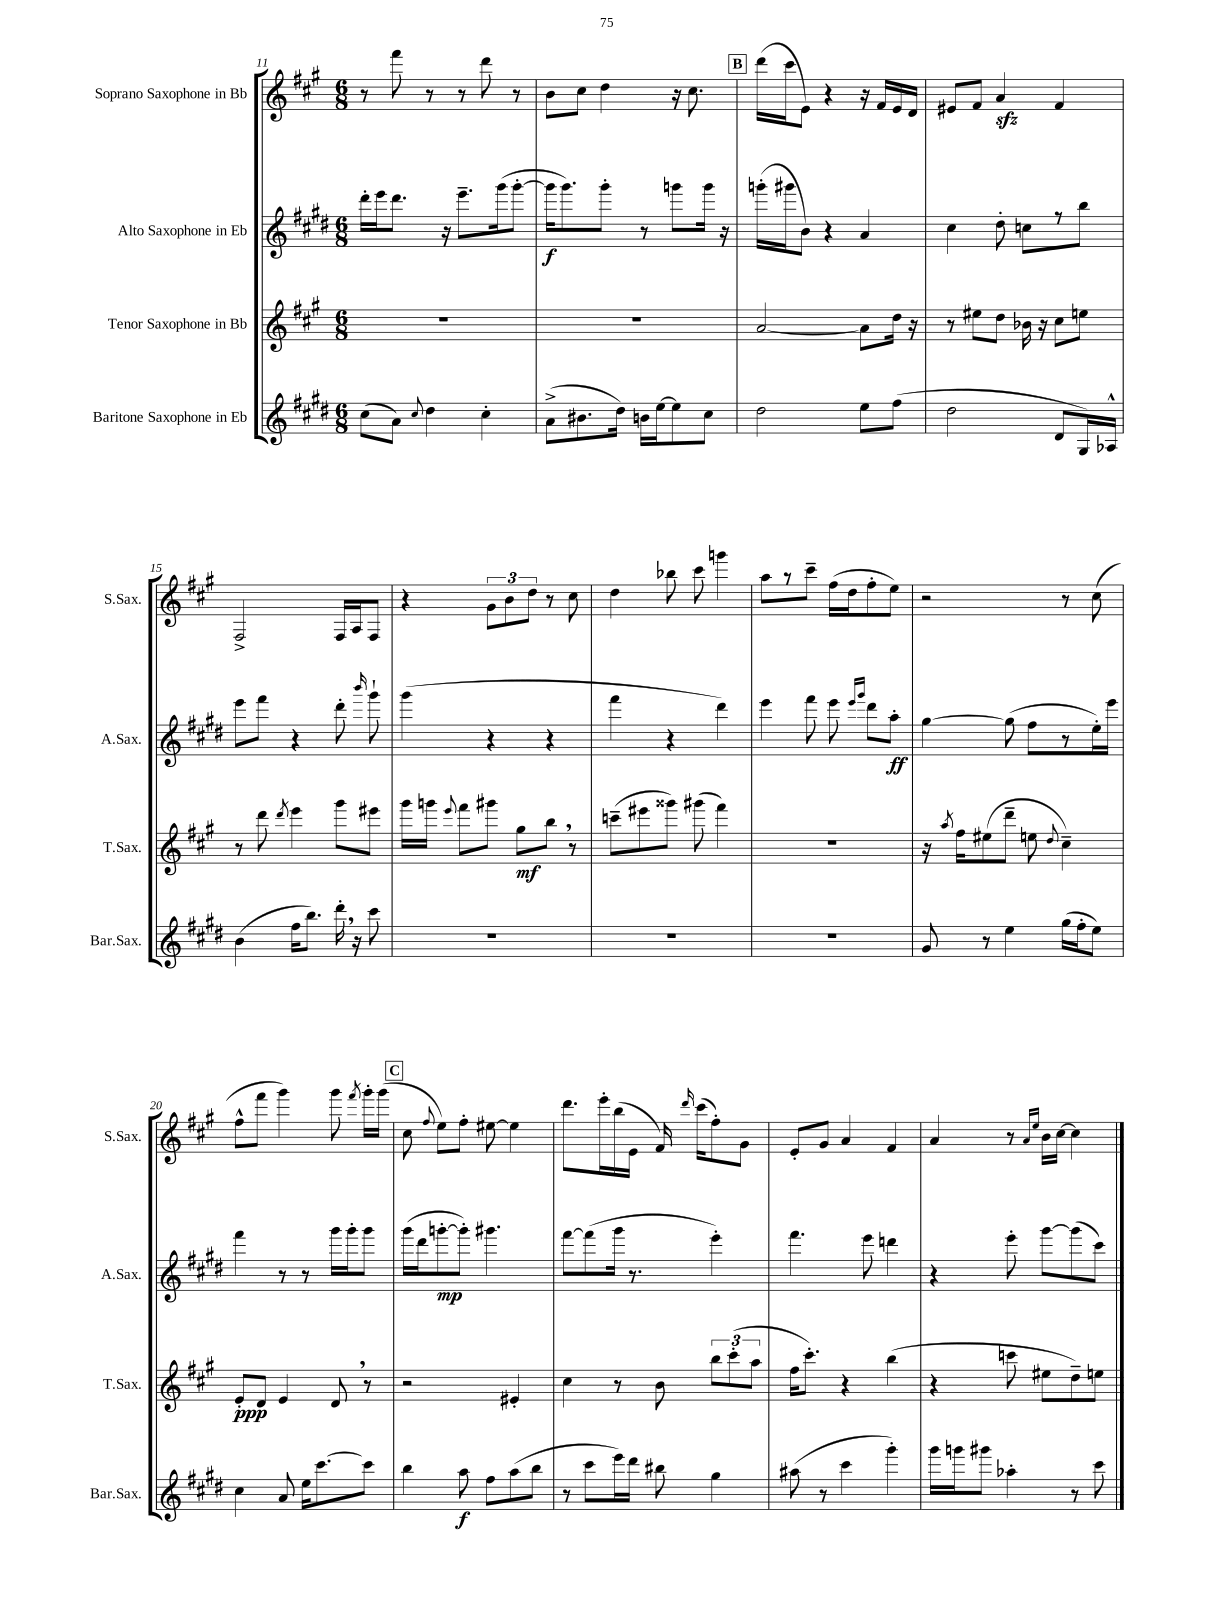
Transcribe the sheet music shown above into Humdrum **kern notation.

**kern	**kern	**kern	**kern
*staff4	*staff3	*staff2	*staff1
*clefG2	*clefG2	*clefG2	*clefG2
*k[f#c#g#d#]	*k[f#c#g#]	*k[f#c#g#d#]	*k[f#c#g#]
*M6/8	*M6/8	*M6/8	*M6/8
(8cc#	2.r	16ddd#'	8r
.	.	16eee	.
8a)	.	8.ddd#	8fff#
8qqcc#	.	.	.
4dd#	.	.	8r
.	.	16r	.
.	.	8.eee~	8r
4cc#'	.	.	8ddd
.	.	(16ggg#	.
.	.	[8ggg#'	8r
=	=	=	=
(8a^	2.r	16ggg#]	8b
.	.	8.ggg#)	.
8.b#	.	.	8cc#
.	.	8ggg#'	4dd
16dd#)	.	.	.
16b	.	8r	.
[16ee	.	.	.
8ee]	.	8ggg	16r
.	.	.	8.cc#
8cc#	.	16ggg	.
.	.	16r	.
=	=	=	=
2dd#	[2a	(16ggg'	(16ddd
.	.	16ggg#	16ccc#
.	.	8b)	8e)
.	.	4r	4r
8ee	8a]	4a	16r
.	.	.	16f#
(8ff#	16dd	.	16e
.	16r	.	16d
=	=	=	=
2dd#	8r	4cc#	8e#
.	8ee#	.	8f#
.	8dd	8dd#'	4a
.	16b-	8cc	.
.	16r	.	.
8d#	8cc#	8r	4f#
16G#)	8ee	8bb	.
16A-^^	.	.	.
=	=	=	=
(4b	8r	8eee	2F#^
.	8ddd	8fff#	.
.	8qddd	.	.
16ff#	4eee	4r	.
8.bb)	.	.	.
16ddd#'	8ggg#	8ddd#'	16F#
16r	.	.	16A
.	.	16qqbbb	.
8ccc#	8eee#	8ggg#`	8F#
=	=	=	=
2.r	16ggg#	(4ggg#	4r
.	16ggg	.	.
.	8qqeee	.	.
.	8fff#	.	.
.	8ggg#	4r	12g#
.	.	.	12b
.	8gg#	.	.
.	.	.	12dd
.	8bb	4r	8r
.	8r	.	8cc#
=	=	=	=
2.r	(8ccc~	4fff#	4dd
.	8eee#	.	.
.	8ggg##)	4r	8bb-
.	(8ggg#	.	8ccc#
.	4fff#)	4ddd#)	4ggg
=	=	=	=
2.r	2.r	4eee	8aa
.	.	.	8r
.	.	8fff#	8ccc#~
.	.	8eee	(16ff#
.	.	.	16dd
.	.	16qqeee	.
.	.	16qqggg#	.
.	.	8ddd#	8ff#'
.	.	8aa'	8ee)
=	=	=	=
8g#	16r	[4gg#	2r
.	8qaa	.	.
.	16ff#	.	.
8r	(8ee#	.	.
4ee	8ddd~	(8gg#]	.
.	8ee	8ff#	.
.	8qqdd	.	.
(16gg#	4cc#~)	8r	8r
16ff#'	.	.	.
8ee)	.	16ee')	(8cc#
.	.	16eee	.
=	=	=	=
4cc#	8e'	4fff#	8ff#^^
.	8d	.	8fff#
8a	4e	8r	4ggg#)
16ee	.	8r	.
[8.ccc#	.	.	.
.	8d	16ggg#	8ggg#
.	.	16ggg#'	.
.	.	.	8qfff#
8ccc#]	8r	8ggg#	16ggg#'
.	.	.	(16ggg#
=	=	=	=
4bb	2r	(16ggg#	8cc#
.	.	16ddd#	.
.	.	.	8qqff#
.	.	[8ggg'	8ee)
8aa	.	8ggg'])	8ff#'
8ff#	.	4.ggg#	[8ee#
(8aa	4e#'	.	4ee#]
8bb	.	.	.
=	=	=	=
8r	4cc#	[8fff#	8.ddd
8ccc#	.	(8fff#]	.
.	.	.	16eee'
16eee)	8r	16ggg#	(16bb
16ddd#	.	8.r	16e
8bb#	8b	.	16f#)
.	.	.	16qqddd
.	.	.	(16ccc#
4gg#	12bb	4eee')	8ff#')
.	(12ccc#'	.	.
.	.	.	8g#
.	12aa	.	.
=	=	=	=
(8aa#	16ff#	4.fff#	8e'
.	8.ccc#')	.	.
8r	.	.	8g#
4ccc#	4r	.	4a
.	.	8eee	.
4ggg#')	(4bb	4ddd	4f#
=	=	=	=
16ggg#	4r	4r	4a
16ggg	.	.	.
8ggg#	.	.	.
4aa-'	8ccc	8eee'	8r
.	.	.	16qqa
.	.	.	16qqee
.	8ee#	[8ggg#	16b
.	.	.	[16cc#
8r	8dd~)	(8ggg#]	4cc#]
8ccc#	8ee	8ccc#)	.
==	==	==	==
*-	*-	*-	*-
